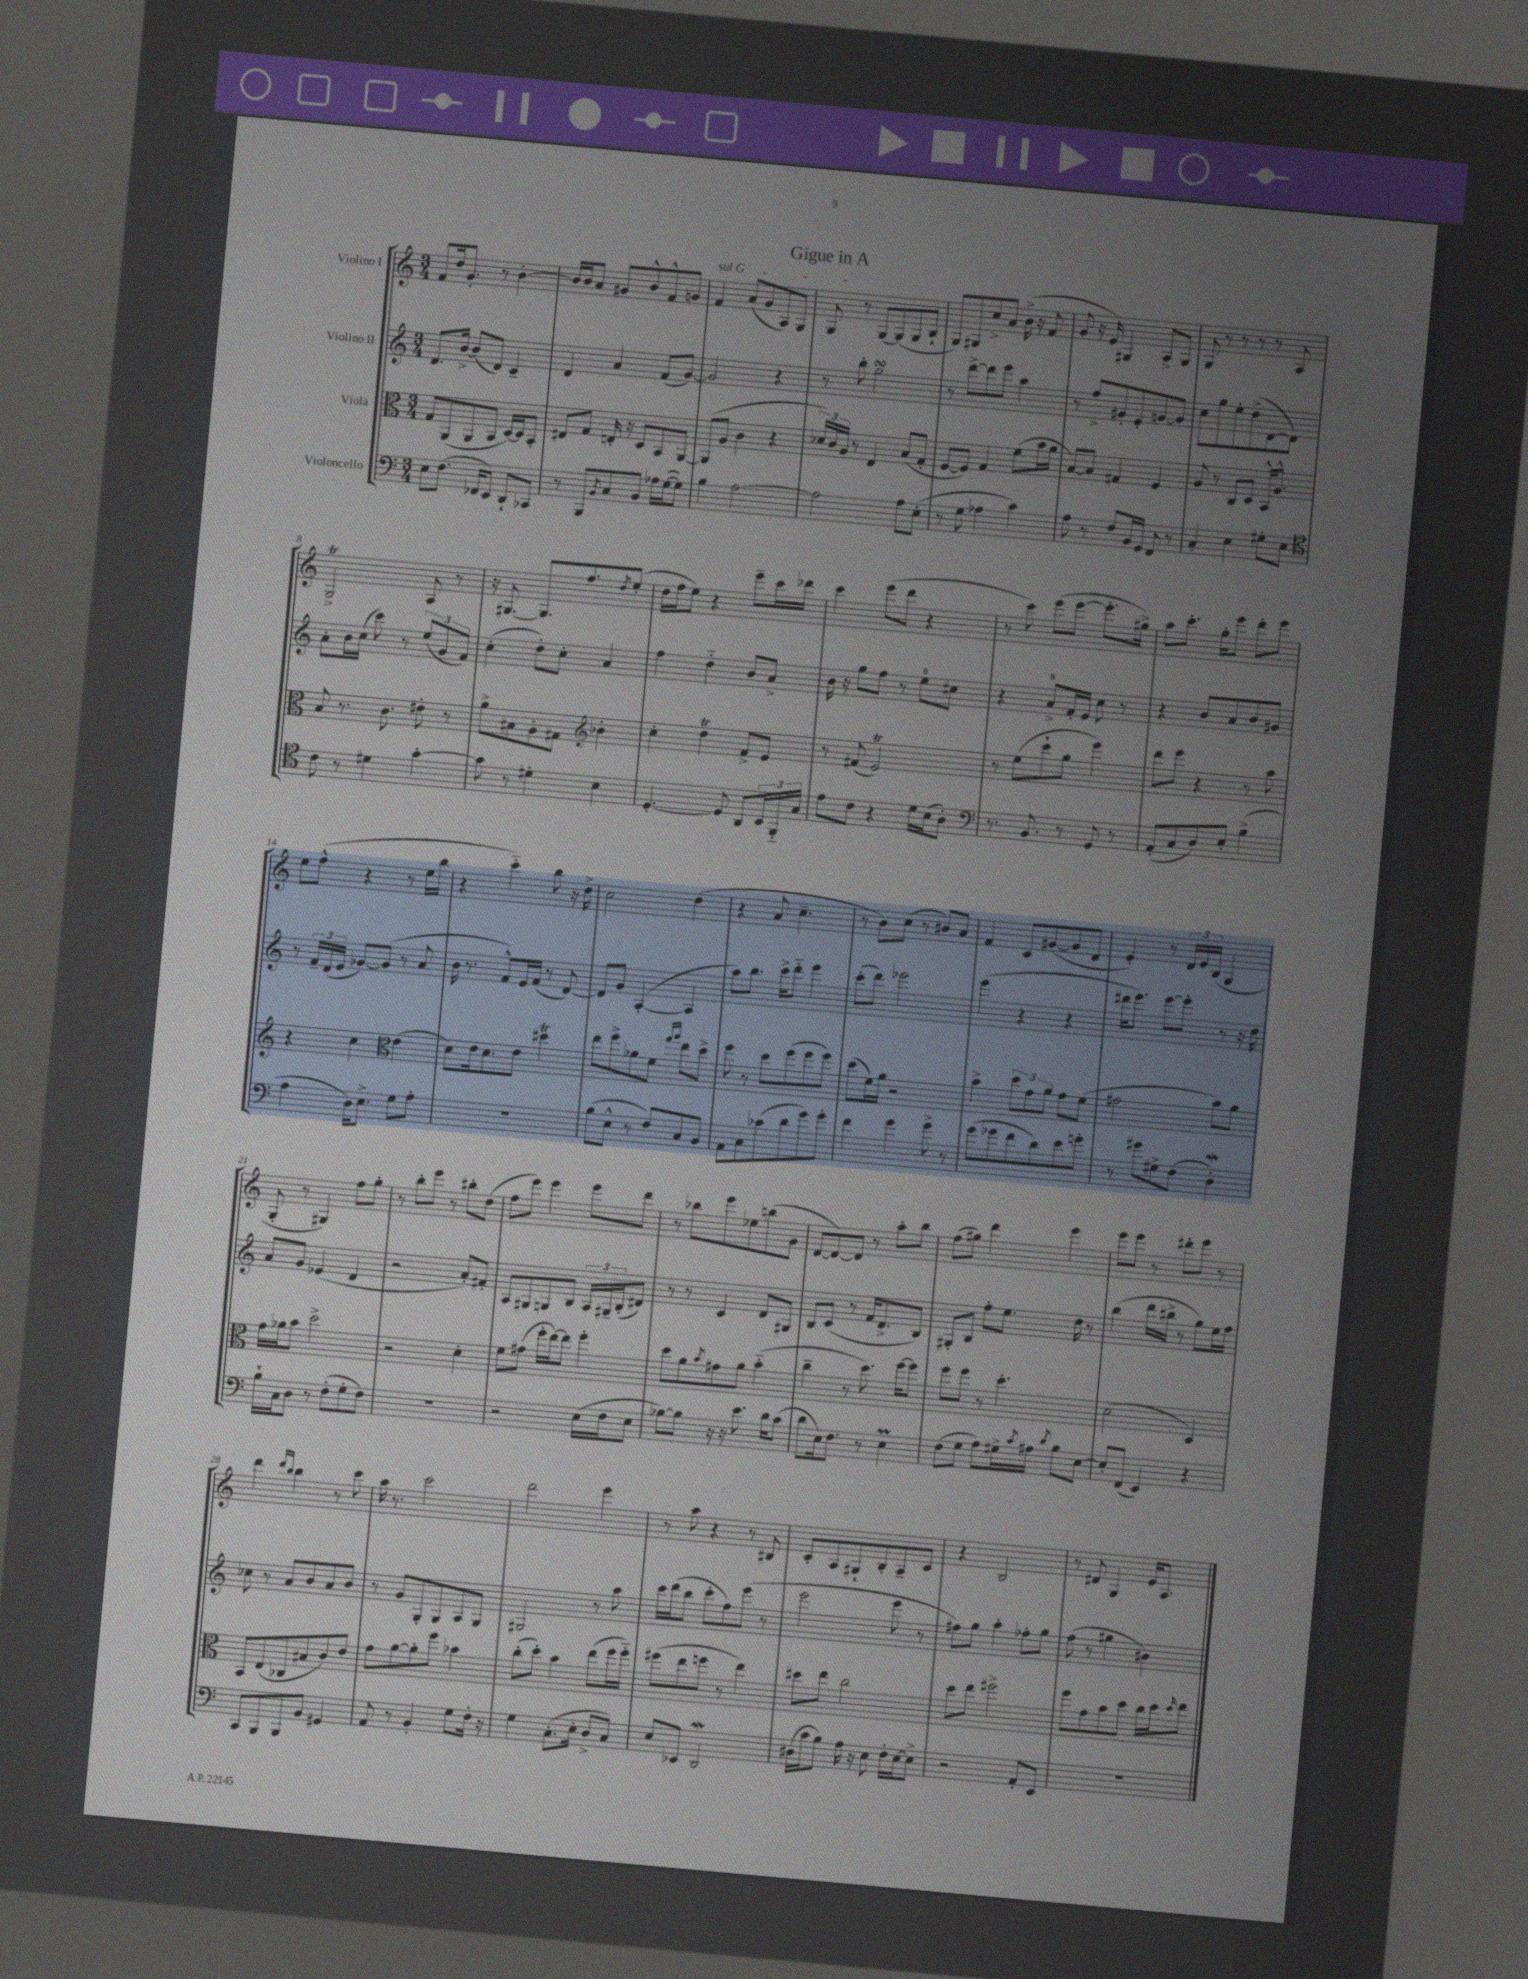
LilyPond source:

\header { title = "Gigue in A" }
<<
\new StaffGroup <<
\new Staff = "s0" \with { instrumentName = "Violino I" } {
    \clef treble \key c \major \numericTimeSignature \time 3/4
    f'8 d''16 g'8.-. r8 b'4~-. |
    b'16 b'16 a'8 gis'8 b'8-^ f'8-^ g'8 |
    \once \override TextSpanner.bound-details.left.text = \markup { \italic "sul G" } f'4\startTextSpan a'8( g'8 a8) g8 |
    g8\stopTextSpan r8 g8~ g8( g8 b8-! |
    g8) gis8 c''8-> a'8 b'16->( r16 f'8 |
    g'8 r16 e'16) gis4 a8-> gis8 |
    g8 r8 r8 r8 r8 a8 |
    g2->\trill a8 r8 |
    r16 gis8.~ gis8. f''8. \acciaccatura { d''8 } e''8-.( |
    d''16 f''16 e''8) r4 e'''8-- c'''16 des'''16 |
    c'''4 e'''8( d'''8 r4 |
    r8 c'''8) e'''8( e'''8~ e'''8.-. gis''16->) |
    a''8 c'''8.-. g''16-. e'''8 d'''8-. e'''8 |
    e''8 f''8-^( r4 r8 e''16 b''16 |
    r4 c'''4-_) b''8 r16 d''16-> |
    c''2 d''4( |
    r4 a'8 c''4.-- |
    r8 b'8) c''8( r8 bis'8) a'8 |
    f'4 c'8 gis'8~( gis'8 d'8 |
    e'4-.) r8 \tuplet 3/2 { d'16 e'16 b16( } g4 |
    g8-. r8 gis4) f''8 g''8-. |
    r8 b''8-. e'''8 r8 bis''8-. d''8( |
    f''8 e'''8) e'''4 e'''8 d'''8 |
    r8 bes''8 e'''8 ees''8 b''8( g'8 |
    d'8~ d'8~) d'8 r8 a''8-. b''8 |
    f''8( gis''8) d'''4 e'''4 |
    e'''8 e'''8 r8 dis'''8-. e'''8 r8 |
    d'''4 \grace { d'''16 b''16 } b''4 r8 c'''8 |
    a''16 r8. c'''2 |
    d'''2 e'''4 |
    r8 a''8 r4 r8 bis8 |
    c'8-. a8 gis8-! b8-. a8-- c'8 |
    r4 b2 |
    r8 dis'8 g4 e'16 a8. \bar "|." |
}
\new Staff = "s1" \with { instrumentName = "Violino II" } {
    \clef treble \key c \major \numericTimeSignature \time 3/4
    d'8. b'16~-> b'8( d'8) c'4-- |
    d'4 a'4 f'8( g'8~) |
    g'2 r4 |
    r8 b''8-. g''2\turn |
    r8 d'''8~-> d'''8 e'''8 a''4 |
    r8 f''8-> gis'8-. e'8-. g'8~ g'8 |
    c''8 g''8 e''8-. d''8->( d'8~ d'8) |
    a'8-. b'16 c''16( c'''8) r8 \tuplet 3/2 { e''8( g'8 f'8) } |
    c''4-.( d''8-.) c''8-. a'4 |
    f''4 d''4-_ b'8 a'8-> |
    b'16 r16 g''8 f''8 r8 e''8-0 cis''8 |
    r4 a'8-0-> f'16-. e'16 c''8 r8 |
    r4 b'8 a'8 b'8 gis'8 |
    r8 \tuplet 3/2 { f'16-- d'16( e'16 } ges'8~) ges'8( r8 a'8 |
    b'16 r8. f'8-^) e'16 f'16( r8 d'8~) |
    d'8 g'8 a4~-.( a4 |
    a''8) b''8. c'''16-> d'''8-_ e'''4 |
    c'''8-.( d'''8) ees'''2 |
    e'''4( r4 r4 |
    dis'''16 e'''8.) e'''8~ e'''8-. r8 r16 d''16 |
    a'8 g'8 ees'4( d'4 |
    r2 a'8-.) fis'8-. |
    a8 gis8 g8 b8 \tuplet 3/2 { a16 gis16-- b16-.( } dis'8) |
    r8 r8 c'4 d'8 gis8 |
    b8 c'8( r8 f'16 d'8.-> b8) |
    gis8-. b8 f''8-. e''8. d''16 r8 |
    b''4( d'''16 bis''16-> r8 g''8) e''16 f''16 |
    ces''8 r8 a'8 b'8 a'8 b'8 |
    r8 g'8 g8-. g8 a8 g8 |
    gis2 r8 a''8 |
    c'''16 d'''16( b''8 c'''8-. f''8) e'''8( r8 |
    e'''2 e'''8 r8 |
    fis''8) g''8 a''4-. fes''8-. g''8 |
    f''8( r8 gis''4 bis'4) \bar "|." |
}
\new Staff = "s2" \with { instrumentName = "Viola" } {
    \clef alto \key c \major \numericTimeSignature \time 3/4
    g8 a,8( a,8 b,8 d16~) d16 b,8-. |
    eis8 g8 e16-. r16 d8 b,8 a,8~ |
    a,8( a8 c'4 r4 |
    \tuplet 3/2 { des'16) c'16 a16 } r8 e4 b8( g8-. |
    f8~ f8) g4 f'8( b'16 a'16 |
    b8~) b8 gis4 f4 |
    a8 r8 c8 d8 b,16-^ a8.-^ |
    b8 r8. c'8. eis'8-. r8 |
    a'8-> bis8 a8-. gis8 \clef treble bes'4-. |
    c''4-. d''4\trill f'8-> e'8 |
    r8 fis'8( e'2\trill) |
    r8 e''8( c'''8-! g''8 e'''4) |
    d'''8 e'''8 r4 r8 a''8 |
    r4 c''4 \clef alto e'4( |
    d'8) e'16 d'8. e'8 dis''4\trill |
    e''8 f''8-> aes'8 f'8 \grace { g''16 a''16 } e''8 d''8-> |
    f''8 r8 d''8 f''8( f''8 f''8) |
    d''8( f'16) a'16 r2 |
    b'4-> \tuplet 3/2 { d''8 g'8 a'8 } g'8 f'8( |
    gis'2 b'8) a'8 |
    g'16 aes'16 b'8 d''2-> |
    r2 d'4-. |
    f'8 gis'8( f''16-. e''16~) e''8 f''4-. |
    d''8 a'8 \acciaccatura { b'8 } gis'8 a'8 b'4-_( |
    c''4-- r8 d''8.) f''16~ f''8 |
    f''8 f''8 r8 d''4.-. |
    d'2( d4) |
    b,8 e8( ces8 bis8 c'8) e'8 |
    g'8 a'8~ a'8-. f''8 bes'4 |
    c''8-.( d''8-.) b'4 e''8( f''16 f''16-_) |
    fis''8( e''8 f''8 r8 e''4) |
    dis''8 e''8 c''2 |
    d''8 e''8 fis''2-> |
    f''8 g'8 b'8 d''8 c''16 d''16 \grace { d''16 } e''8 \bar "|." |
}
\new Staff = "s3" \with { instrumentName = "Violoncello" } {
    \clef bass \key c \major \numericTimeSignature \time 3/4
    e8 f8.( fes,16 e,8) d,8-! ces,8 |
    r8 b,,8 \acciaccatura { b,8 } c8 b,8 aes16 g16~( g8) |
    b4 a2~ |
    a2 a8 e8-.( |
    r8 g8 aes4 c'4) |
    a8 r8 f8 b,16 g,16 f,8 r8 |
    c4-. e4 gis8-. e8 |
    \clef tenor c'8 r8 dis'4 g'4~-. |
    g'8 r8 dis'4-. b4 |
    d4.~-. d8 a,8 \tuplet 3/2 { b,16 f,16-_ g16 } |
    e'8 c'8 r4 d'16 b16( a8-.) |
    \clef bass r8. b,8. r8 g,8 r8 |
    a,8-.( c8 d8) e8-. b4->( |
    a4 d16) e8.-> g8 a8-. |
    R2. |
    b8( e8-^ r8 f8) c8 b,8 |
    a,8 c8 ces'8( d'8 g'8) g'8-. |
    f'4 g'4 g'8-> r8 |
    g'8( ges'8 f'8 d'8) e'8 g'8-. |
    r8 gis'8 gis8-> f8( d4-.\mordent) |
    b16-! c16 d8 r8 f8-.( g8-. f8) |
    R2. |
    r2 e16( f16 e8 |
    bes8~) bes8 r16 r16 e'8. d'16 c'8( |
    d'8 e16) f8. r8 e4\prall |
    f8( g8 a8) gis16-> \acciaccatura { c'8 } ais16 \acciaccatura { d'8 } b8 e8~ |
    e8-. f,8( e,4) r4 |
    c,8 b,,8 b,,8 b,8 gis,4 |
    a,8 r8 b,4-. g8 f16-. r16 |
    g4 c8.-.( e16-. d8-> c8) |
    e8 ees,8 d,2\mordent |
    dis16( c'16 b8) a16 r16 e8 f16-. e16~ e8-> |
    r2 a,8-. e,8 |
    R2. \bar "|." |
}
>>
>>
